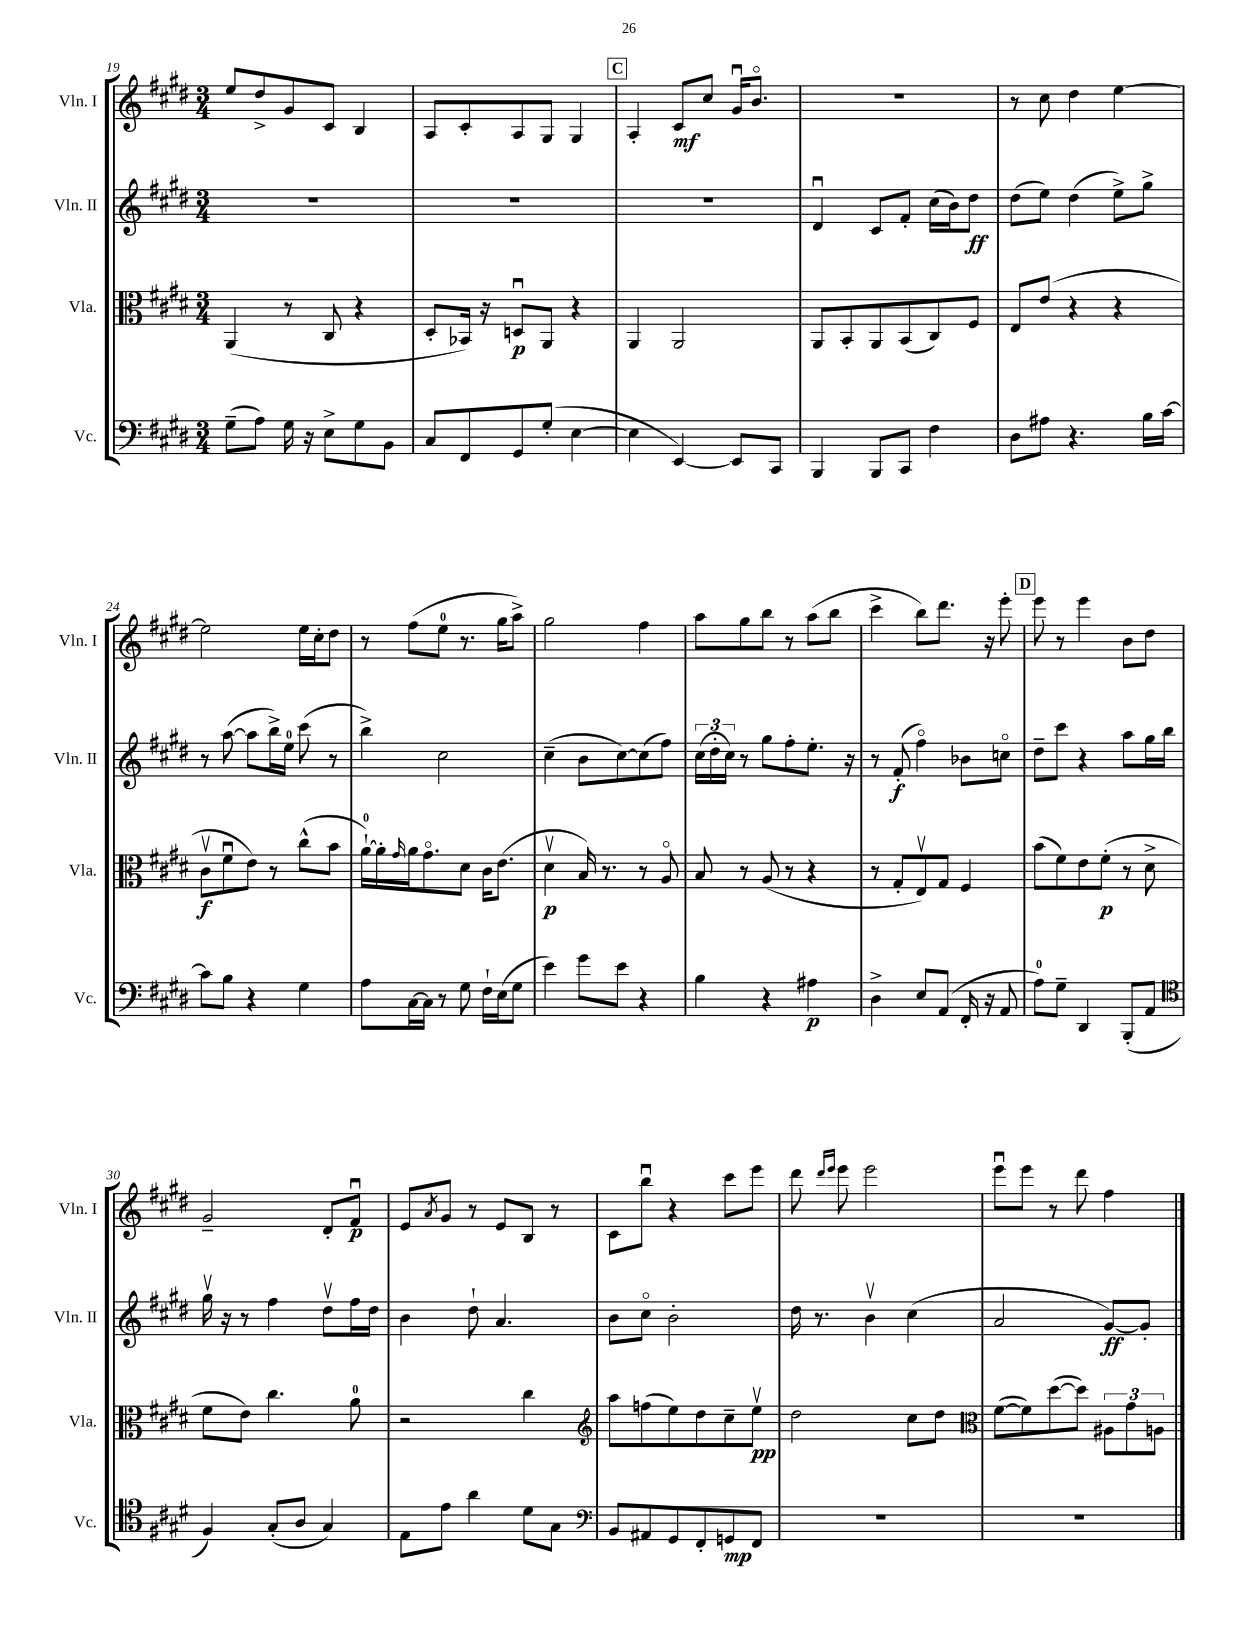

**kern	**kern	**kern	**kern
*staff4	*staff3	*staff2	*staff1
*clefF4	*clefC3	*clefG2	*clefG2
*k[f#c#g#d#]	*k[f#c#g#d#]	*k[f#c#g#d#]	*k[f#c#g#d#]
*M3/4	*M3/4	*M3/4	*M3/4
(8G#~	(4AA	2.r	8ee
8A)	.	.	8dd#^
16G#	8r	.	8g#
16r	.	.	.
8E^	8C#	.	8c#
8G#	4r	.	4B
8BB	.	.	.
=	=	=	=
8C#	8D#'	2.r	8A
8FF#	16BB-)	.	8c#'
.	16r	.	.
8GG#	8Du	.	8A
(8G#'	8AA	.	8G#
[4E	4r	.	4G#
=	=	=	=
4E]	4AA	2.r	4A'
[4EE)	2AA	.	8c#
.	.	.	8cc#
8EE]	.	.	16g#u
.	.	.	8.bo
8CC#	.	.	.
=	=	=	=
4BBB	8AA	4d#u	2.r
.	8BB'	.	.
8BBB	8AA	8c#	.
8CC#	(8BB	8f#'	.
4F#	8C#)	(16cc#	.
.	.	16b)	.
.	8F#	8dd#	.
=	=	=	=
8D#	8E	(8dd#	8r
8A#	(8e	8ee)	8cc#
4.r	4r	(4dd#	4dd#
.	4r	8ee^)	[4ee
16B	.	8gg#^	.
[16c#	.	.	.
=	=	=	=
8c#]	8c#v	8r	2ee]
8B	8f#u	([8aa	.
4r	8e)	8aa]	.
.	8r	16bb^)	.
.	.	16ee	.
4G#	(8cc#^^	(8ccc#	16ee
.	.	.	16cc#'
.	8b	8r	8dd#
=	=	=	=
8A	[16a`)	4bb^)	8r
.	16a']	.	.
.	16qqg#	.	.
[16C#	16a	.	(8ff#
16C#]	8.g#o	.	.
8r	.	2cc#	8ee
8G#	8d#	.	8.r
16F#`	16c#	.	.
(16E	(8.e	.	16gg#
8G#	.	.	8aa^)
=	=	=	=
4e)	4d#v	(4cc#~	2gg#
8g#	16B)	8b	.
.	8.r	.	.
8e	.	[8cc#)	.
4r	8r	(8cc#]	4ff#
.	8Ao	8ff#)	.
=	=	=	=
4B	8B	(24cc#	8aa
.	.	24dd#'	.
.	.	24cc#)	.
.	8r	8r	8gg#
4r	(8A	8gg#	8bb
.	8r	8ff#'	8r
4A#	4r	8.ee'	(8aa
.	.	.	8bb
.	.	16r	.
=	=	=	=
4D#^	8r	8r	4ccc#^
.	8G#'	(8f#'	.
8E	8Ev)	4ff#o)	8bb)
(8AA	8G#	.	8.ddd#
16FF#'	4F#	8b-	.
16r	.	.	16r
8AA	.	8cco	8eee'
=	=	=	=
8A)	(8b	8dd#~	8eee
8G#~	8f#)	8ccc#	8r
4DD#	8e	4r	4eee
.	(8f#'	.	.
(8BBB'	8r	8aa	8b
8AA	8d#^	16gg#	8dd#
.	.	16bb	.
=	=	=	=
*clefC4	*	*	*
4F#)	8f#	16gg#v	2g#~
.	.	16r	.
.	8e)	8r	.
(8G#'	4.cc#	4ff#	.
8A	.	.	.
4G#)	.	8dd#v	8d#'
.	8a	16ff#	8f#u
.	.	16dd#	.
=	=	=	=
8E	2r	4b	8e
.	.	.	8qa
8e	.	.	8g#
4a	.	8dd#`	8r
.	.	4.a	8e
8d#	4cc#	.	8B
8G#	.	.	8r
=	=	=	=
*clefF4	*clefG2	*	*
8BB	8aa	8b	8c#
8AA#	(8ff	8cc#o	8bbu
8GG#	8ee)	2b'	4r
8FF#'	8dd#	.	.
8GG	8cc#~	.	8ccc#
8FF#	8eev	.	8eee
=	=	=	=
2.r	2dd#	16dd#	8ddd#
.	.	8.r	.
.	.	.	16qqddd#
.	.	.	16qqeee
.	.	.	8eee
.	.	4bv	2eee
.	8cc#	(4cc#	.
.	8dd#	.	.
=	=	=	=
*	*clefC3	*	*
2.r	([8f#	2a	8eeeu
.	8f#])	.	8eee
.	([8dd#	.	8r
.	8dd#])	.	8ddd#
.	12A#	[8g#)	4ff#
.	12g#	.	.
.	.	8g#']	.
.	12A	.	.
==	==	==	==
*-	*-	*-	*-
